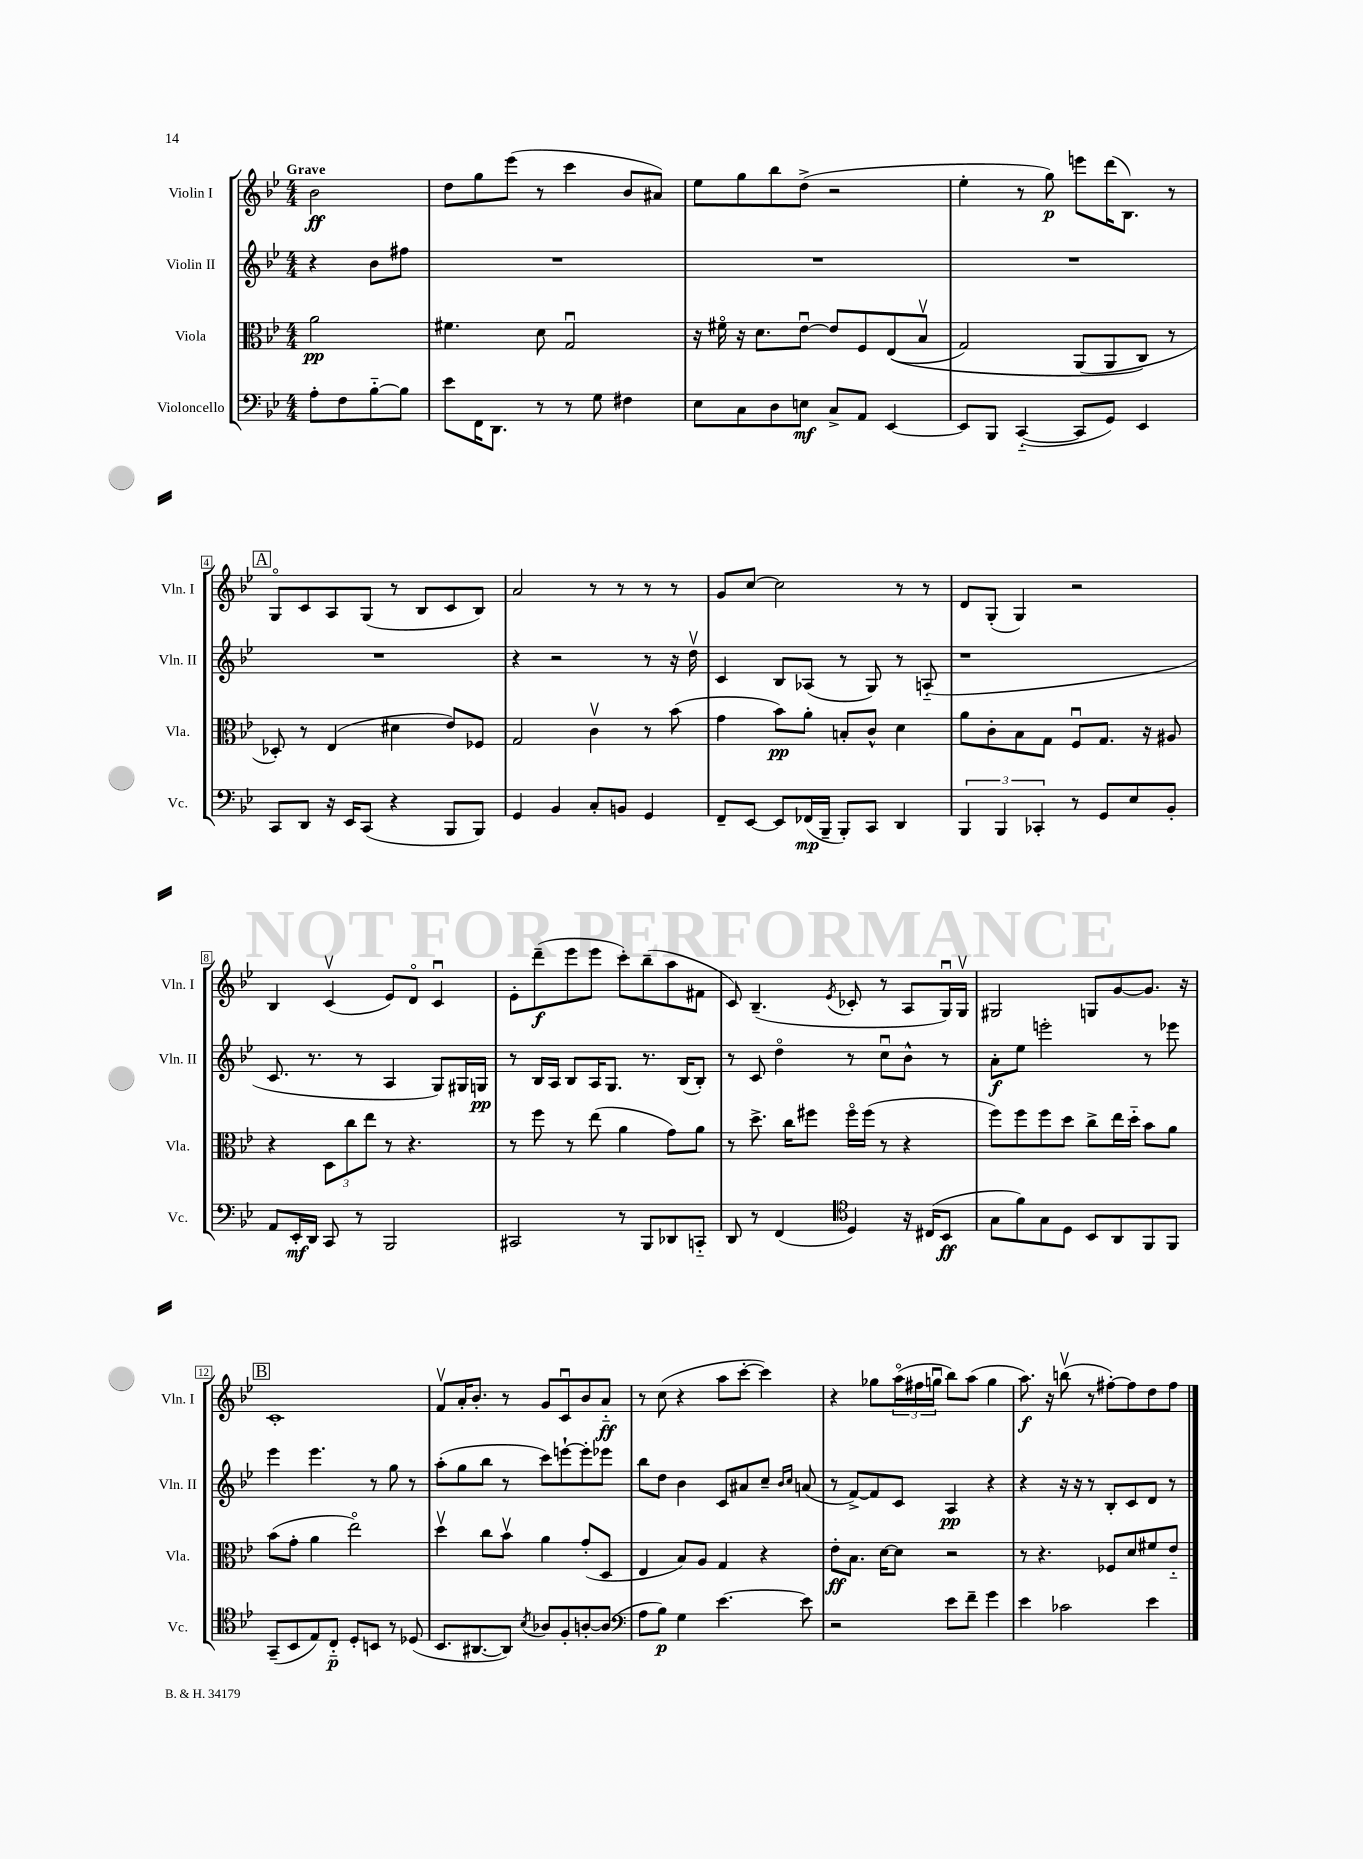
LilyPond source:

<<
\new StaffGroup <<
\new Staff = "s0" \with { instrumentName = "Violin I" shortInstrumentName = "Vln. I" } {
    \clef treble \key bes \major \numericTimeSignature \time 4/4 \partial 2 \tempo "Grave"
    bes'2\ff |
    d''8 g''8 ees'''8( r8 c'''4 bes'8 ais'8) |
    ees''8 g''8 bes''8 d''8->( r2 |
    ees''4-. r8 g''8\p) e'''8 d'''16( bes8.) r8 |
    \mark \markup { \box "A" } g8\flageolet c'8 a8 g8( r8 bes8 c'8 bes8) |
    a'2 r8 r8 r8 r8 |
    g'8 c''8~ c''2 r8 r8 |
    d'8 g8-.( g4) r2 |
    bes4 c'4\upbow( ees'8) d'8\flageolet c'4\downbow |
    ees'8-. d'''8--\f( ees'''8 ees'''8 c'''8-.) bes''8--( a''8 fis'8 |
    c'8) bes4.--( \acciaccatura { ees'8 } ces'8-. r8 a8 g16\downbow) g16\upbow |
    gis2 g8 g'8~ g'8. r16 |
    \mark \markup { \box "B" } c'1-. |
    f'8\upbow a'16-. bes'8.-. r8 g'8 c'8\downbow bes'8 a'8-_\ff |
    r8 c''8( r4 a''8 c'''8~-. c'''4) |
    r4 ges''8 \tuplet 3/2 { a''16\flageolet( fis''16 g''16\downbow } bes''8) a''8( g''4 |
    a''8.\f) r16 b''8\upbow( r8 fis''8~-.) fis''8 d''8 fis''8 \bar "|." |
}
\new Staff = "s1" \with { instrumentName = "Violin II" shortInstrumentName = "Vln. II" } {
    \clef treble \key bes \major \numericTimeSignature \time 4/4 \partial 2
    r4 bes'8 fis''8 |
    R1 |
    R1 |
    R1 |
    \mark \markup { \box "A" } R1 |
    r4 r2 r8 r16 d''16\upbow |
    c'4 bes8 aes8( r8 g8) r8 a8-_( |
    r1 |
    c'8. r8. r8 a4 g8) gis16 g16\pp |
    r8 bes16 a16 bes8 a16 g8. r8. bes16( bes8-.) |
    r8 c'8 d''4\flageolet r8 c''8\downbow bes'8-^ r8 |
    a'8-.\f ees''8 e'''2-. r8 ees'''8 |
    \mark \markup { \box "B" } ees'''4 ees'''4. r8 g''8 r8 |
    a''8-.( g''8 bes''8 r8 c'''8) e'''8~-! e'''8-. ees'''8 |
    bes''8 d''8 bes'4 c'8 ais'8 c''8-- \grace { bes'16 c''16 } a'8( |
    r8 f'8~->) f'8 c'8 a4\pp r4 |
    r4 r16 r16 r8 bes8-. c'8 d'8 r8 \bar "|." |
}
\new Staff = "s2" \with { instrumentName = "Viola" shortInstrumentName = "Vla." } {
    \clef alto \key bes \major \numericTimeSignature \time 4/4 \partial 2
    a'2\pp |
    fis'4. d'8 g2\downbow |
    r16 fis'16\flageolet r16 d'8. ees'8~\downbow ees'8 f8 ees8(\( bes8\upbow |
    g2) a,8( a,8 c8\) r8 |
    \mark \markup { \box "A" } des8-.) r8 ees4( dis'4 ees'8) fes8 |
    g2 c'4\upbow r8 bes'8( |
    g'4 bes'8\pp) a'8-. b8-. c'8-^ d'4 |
    a'8 c'8-. bes8 g8 f8\downbow g8. r16 ais8 |
    r4 \tuplet 3/2 { d8 c''8 ees''8 } r8 r4. |
    r8 f''8 r8 ees''8( a'4 g'8) a'8 |
    r8 d''8.-> c''16 fis''8 fis''16\flageolet fis''16( r8 r4 |
    f''8) f''8 f''8 d''8 c''8-> ees''16 d''16-_ bes'8 a'8 |
    \mark \markup { \box "B" } bes'8( g'8-. a'4 ees''2\flageolet) |
    d''4\upbow c''8 bes'8\upbow a'4 g'8-.( d8 |
    ees4 bes8) a8 g4 r4 |
    ees'8-.\ff bes8. d'16~ d'8 r2 |
    r8 r4. fes8 d'8 fis'8 ees'8-_ \bar "|." |
}
\new Staff = "s3" \with { instrumentName = "Violoncello" shortInstrumentName = "Vc." } {
    \clef bass \key bes \major \numericTimeSignature \time 4/4 \partial 2
    a8-. f8 bes8~-_ bes8 |
    ees'8 f,16 d,8. r8 r8 g8 fis4 |
    ees8 c8 d8 e8\mf c8-> a,8 ees,4~ |
    ees,8 bes,,8 c,4~-_( c,8 g,8) ees,4 |
    \mark \markup { \box "A" } c,8 d,8 r16 ees,16 c,8( r4 bes,,8 bes,,8) |
    g,4 bes,4 c8-. b,8 g,4 |
    f,8-- ees,8~ ees,8 fes,16\mp( bes,,16-- bes,,8-.) c,8 d,4 |
    \tuplet 3/2 { bes,,4 bes,,4 ces,4-. } r8 g,8 ees8 bes,8-. |
    a,8 ees,16-.\mf d,16 c,8 r8 bes,,2 |
    cis,2 r8 bes,,8 des,8 c,8-_ |
    d,8 r8 f,4( \clef tenor d4) r16 cis16( bes,8\ff |
    g8 f'8) g8 d8 bes,8 a,8 f,8 f,8 |
    \mark \markup { \box "B" } g,8--( bes,8 ees8) c8-_\p d8-. b,8 r8 des8( |
    bes,8. ais,8.~ ais,8) \acciaccatura { bes8 } aes8 f8-. a8~-. a8( |
    \clef bass a8 bes8\p) g4 ees'4.~ ees'8 |
    r2 ees'8 f'8-- g'4 |
    ees'4 ces'2 ees'4 \bar "|." |
}
>>
>>
\layout { \context { \Score \override BarNumber.stencil = #(make-stencil-boxer 0.1 0.3 ly:text-interface::print) } }
